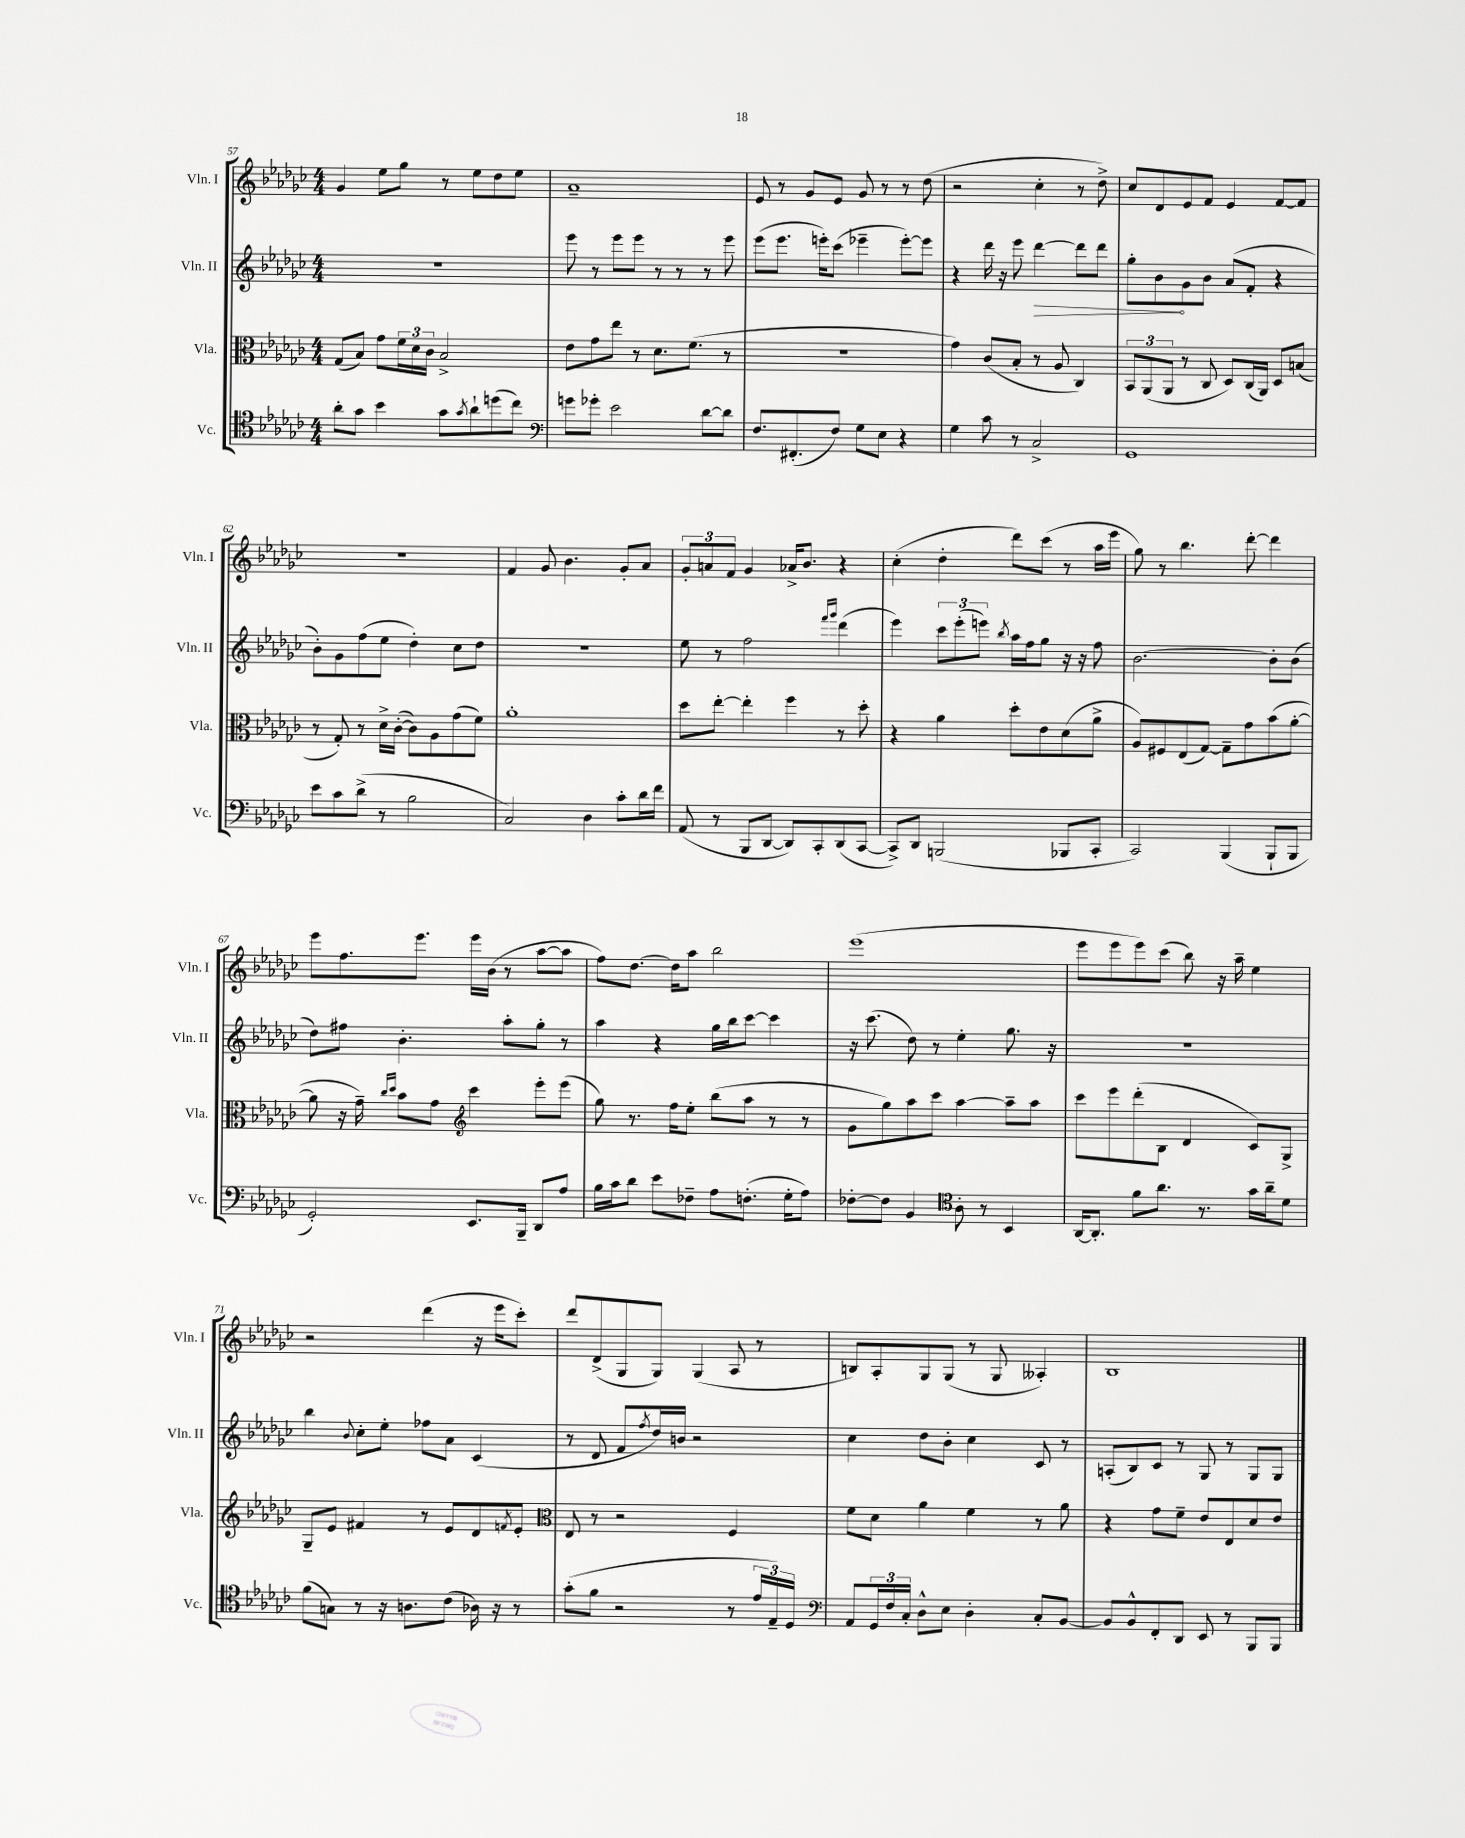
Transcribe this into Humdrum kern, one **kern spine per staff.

**kern	**kern	**kern	**kern
*staff4	*staff3	*staff2	*staff1
*clefC4	*clefC3	*clefG2	*clefG2
*k[b-e-a-d-g-c-]	*k[b-e-a-d-g-c-]	*k[b-e-a-d-g-c-]	*k[b-e-a-d-g-c-]
*M4/4	*M4/4	*M4/4	*M4/4
8a-'	(8G-	1r	4g-
8g-	8B-)	.	.
4b-	8g-	.	8ee-
.	24f	.	8gg-
.	24d-	.	.
.	24c-	.	.
8g-	2B-^	.	8r
8qg-	.	.	.
8a-`	.	.	8ee-
(8dd	.	.	8dd-
8cc-)	.	.	8ee-
=	=	=	=
*clefF4	*	*	*
8g	8e-	8eee-	1a-~
8g-'	8g-	8r	.
2e-	8ee-	8eee-	.
.	8r	8eee-	.
.	8.d-	8r	.
.	.	8r	.
.	(8.f	.	.
[8d-	.	8r	.
8d-]	8r	8eee-	.
=	=	=	=
8.F	1r	(8eee-	8e-
.	.	8.eee-	8r
(8.FF#'	.	.	.
.	.	.	8g-
.	.	16eee')	.
8F)	.	(8ccc-	8e-
8G-	.	4eee-~	8g-
8E-	.	.	8r
4r	.	[8eee-')	8r
.	.	8eee-]	(8dd-
=	=	=	=
4G-	4g-)	4r	2r
8c-	(8c-	16ddd-	.
.	.	16r	.
8r	8B-'	8eee-	.
2C-^	8r	[4ddd-	4cc-'
.	8A-	.	.
.	4C-)	8ddd-]	8r
.	.	8ddd-	8dd-^)
=	=	=	=
1GG-	12BB-	8gg-'	8cc-
.	(12AA-	.	.
.	.	8b-	8d-
.	12AA-	.	.
.	8r	8g-	8e-
.	8C-	8b-	8f
.	8D-)	(8a-	4e-
.	(16C-	8f'	.
.	16AA-)	.	.
.	8D-	4r	[8f
.	(8B	.	8f]
=	=	=	=
8e-	8r	8b-')	1r
8c-	8G-')	8g-	.
(8d-^	8r	(8ff	.
8r	16d-^	8ee-	.
.	([16c-'	.	.
2B-	8c-])	4dd-')	.
.	8A-	.	.
.	(8g-	8cc-	.
.	8f)	8dd-	.
=	=	=	=
2C-)	1a-'	1r	4f
.	.	.	8g-
.	.	.	4.b-
4D-	.	.	.
8c-'	.	.	8g-'
16d-	.	.	8a-
16f	.	.	.
=	=	=	=
(8AA-	8dd-	8ee-	12g-'
.	.	.	12a
8r	[8ee-'	8r	.
.	.	.	12f
8BBB-	4ee-']	2ff	4g-
[8DD-	.	.	.
8DD-])	4ff	.	16a-^
.	.	.	8.b-
8CC-'	.	.	.
.	.	16qqfff	.
.	.	16qqggg-	.
(8DD-	8r	(4ddd-	4r
[8CC-	8dd-'	.	.
=	=	=	=
8CC-^])	4r	4eee-)	(4cc-'
8DD-	.	.	.
(2BBB	4a-	12ccc-	4dd-'
.	.	(12eee-'	.
.	.	12eee)	.
.	.	8qbb-	.
.	8dd-'	16aa-	8ddd-)
.	.	16ff	.
.	8e-	8gg-	(8ccc-
8BBB-	(8d-	16r	8r
.	.	16r	.
8CC-'	8a-^	8ff	16aa-
.	.	.	16eee-
=	=	=	=
2CC-)	8A-)	[2.b-	8gg-)
.	8F#	.	8r
.	(8E-	.	4.bb-
.	[8G-)	.	.
(4BBB-	8G-~]	.	.
.	8g-	.	[8ddd-'
8BBB-`	(8b-	8b-']	4ddd-]
8BBB-	[8a-'	(8b-	.
=	=	=	=
2GG-')	8a-]	8dd-)	8eee-
.	16r	8ff#	8.ff
.	16g-~)	.	.
.	16qqcc-	.	.
.	16qqdd-	.	.
.	8b-	4.b-'	.
.	.	.	8.eee-
.	8g-	.	.
*	*clefG2	*	*
8.EE-	4ccc-	.	16eee-
.	.	.	(16b-
.	.	8aa-'	8r
16BBB-~	.	.	.
8DD-	8eee-'	8gg-'	[8aa-
8A-	(8eee-	8r	8aa-]
=	=	=	=
16B-	8gg-)	4aa-	8ff)
16c-	.	.	.
8d-	8.r	.	[8.dd-
8e-	.	4r	.
.	16ff	.	16dd-]
8F-~	8ee-'	.	8aa-
8A-	(8bb-	16gg-	2bb-
.	.	16bb-	.
(8.F'	8aa-	[8ccc-	.
.	8r	4ccc-]	.
16G-'	.	.	.
8A-)	8r	.	.
=	=	=	=
[8F-'	8g-	16r	(1eee-
.	.	(8.ccc-	.
8F-]	8gg-)	.	.
4BB-	8aa-	8dd-)	.
.	8ccc-	8r	.
*clefC4	*	*	*
8A-'	[4aa-	4ee-'	.
8r	.	.	.
4BB-	8aa-~]	8.gg-	.
.	8aa-	.	.
.	.	16r	.
=	=	=	=
[16AA-	8ccc-	1r	8eee-
8.AA-']	.	.	.
.	8eee-	.	8eee-
8f	(8ddd-'	.	8eee-)
8.a-	8B-	.	(8ccc-
.	4d-	.	8bb-)
8.r	.	.	.
.	.	.	16r
.	.	.	16aa-~
16g-	8c-)	.	4ee-
16a-~	.	.	.
8d-	8G-^	.	.
=	=	=	=
(8f	8G-~	4bb-	2r
8G)	8e-	.	.
.	.	8qqb-	.
8r	4f#	8cc-'	.
16r	.	8ee-'	.
8.A	.	.	.
.	8r	8ff-	(4ddd-
(8c-	8e-	8a-	.
16A-)	8d-	(4c-	16r
16r	.	.	16eee-
.	8qf	.	.
8r	8e-'	.	8ccc-')
=	=	=	=
*	*clefC3	*	*
(8g-'	8E-	8r	8ddd-
8f	8r	8d-	(8d-^
2r	2r	8f	8G-
.	.	8qff	.
.	.	16dd-)	8G-)
.	.	16b	.
.	.	2r	(4G-
8r	4F	.	8A-
24e-	.	.	8r
24E-~)	.	.	.
24D-	.	.	.
=	=	=	=
*clefF4	*	*	*
8AA-	8f	4cc-	8B)
24GG-	8d-	.	8A-'
24F	.	.	.
24C-'	.	.	.
8D-^^	4a-	8dd-	8G-
8E-	.	8b-'	(8G-
4D-'	4f	4cc-	8r
.	.	.	8G-
8C-'	8r	8c-	4A--')
[8BB-	8a-	8r	.
=	=	=	=
8BB-]	4r	(8A'	1B-
8BB-^^	.	8B-)	.
8FF'	8g-	8c-	.
8DD-	8f~	8r	.
8EE-	8e-	8G-	.
8r	8E-	8r	.
8BBB-	8d-	8G-	.
8BBB-	8e-	8G-	.
==	==	==	==
*-	*-	*-	*-
